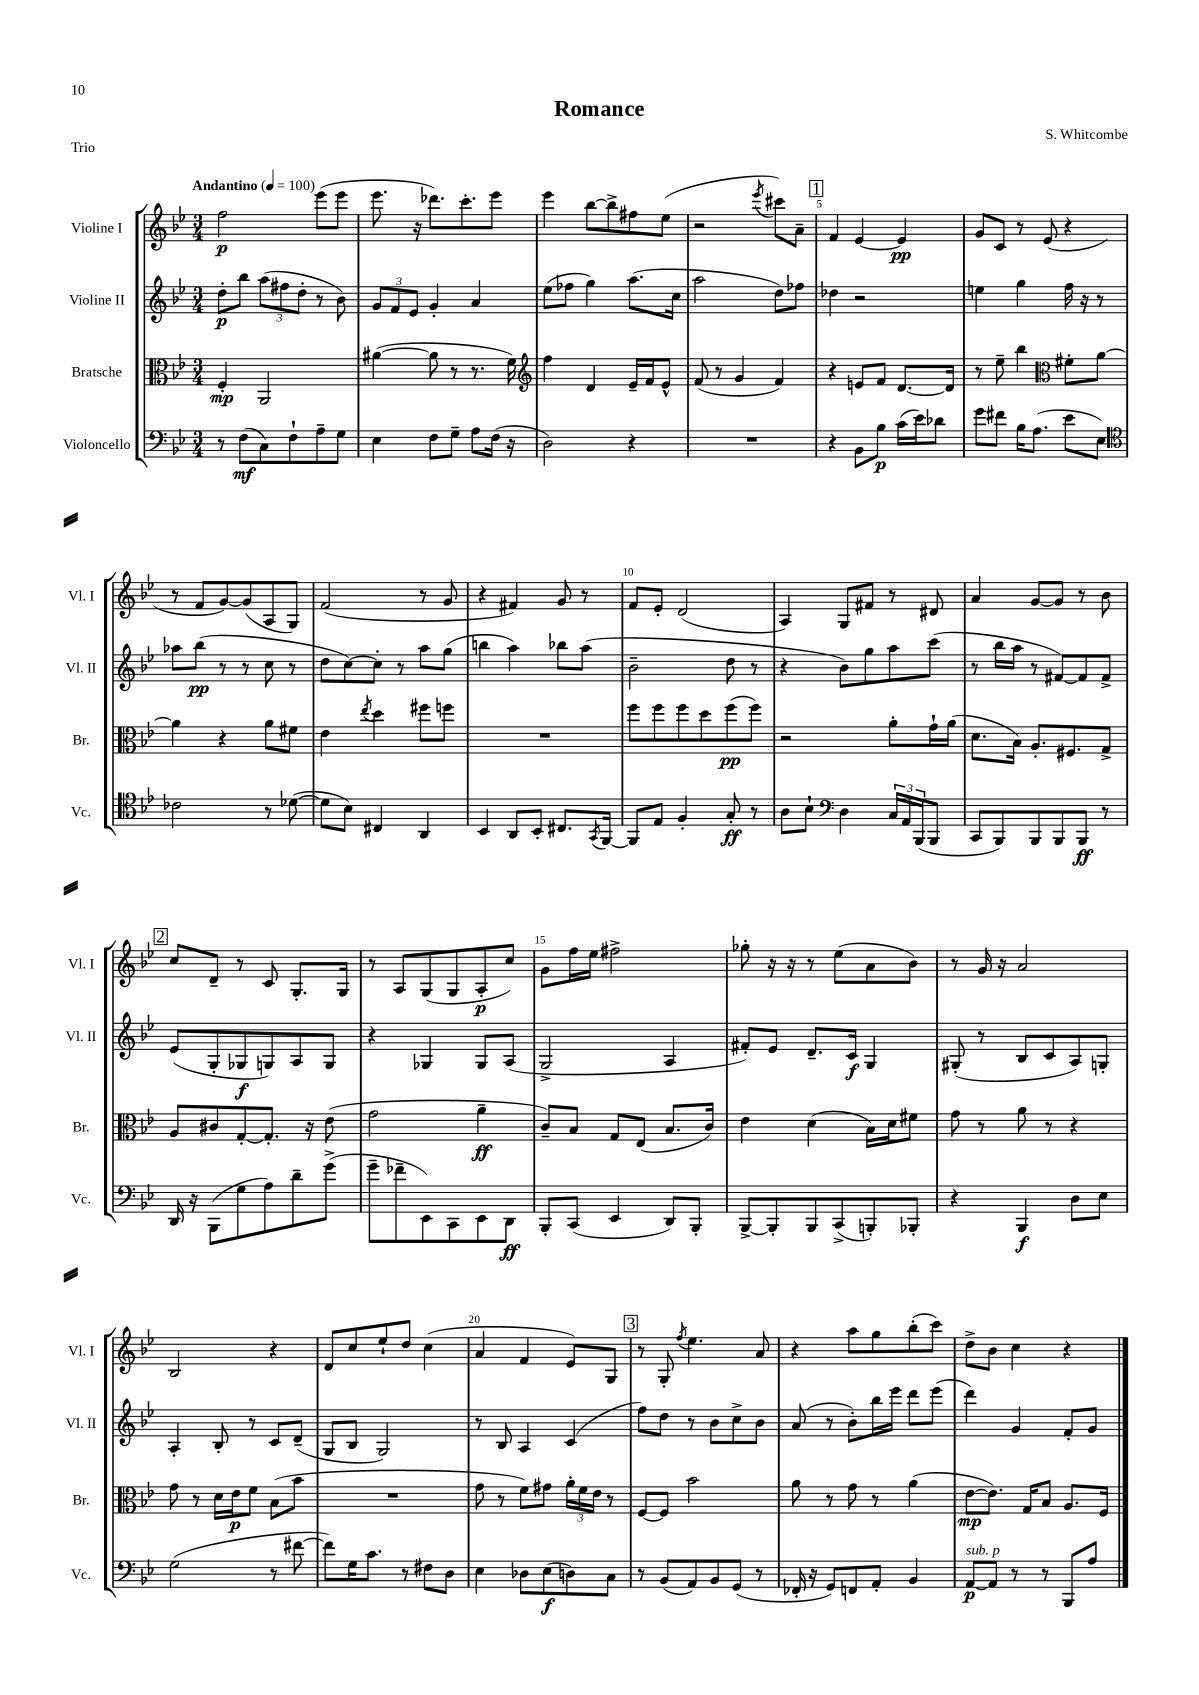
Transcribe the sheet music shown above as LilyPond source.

\header { title = "Romance" composer = "S. Whitcombe" piece = "Trio" }
<<
\new StaffGroup <<
\new Staff = "s0" \with { instrumentName = "Violine I" shortInstrumentName = "Vl. I" } {
    \clef treble \key bes \major \numericTimeSignature \time 3/4 \tempo "Andantino" 4 = 100
    f''2\p ees'''8( ees'''8 |
    ees'''8. r16 des'''8.) c'''8.-. ees'''8 |
    ees'''4 bes''8~ bes''8-> fis''8 ees''8( |
    r2 \acciaccatura { ees'''8 } cis'''8) a'8-- |
    \mark \markup { \box "1" } f'4 ees'4~ ees'4\pp |
    g'8 c'8 r8 ees'8( r4 |
    r8 f'8 g'8~) g'8( a8 g8) |
    f'2( r8 g'8 |
    r4 fis'4) g'8 r8 |
    f'8 ees'8-. d'2( |
    a4) g8 fis'8 r8 dis'8 |
    a'4 g'8~ g'8 r8 bes'8 |
    \mark \markup { \box "2" } c''8 d'8-- r8 c'8 g8.-. g16 |
    r8 a8 g8( g8 a8-.\p c''8) |
    g'8 f''16 ees''16 fis''2-> |
    ges''8-. r16 r16 r8 ees''8( a'8 bes'8) |
    r8 g'16 r16 a'2 |
    bes2 r4 |
    d'8 c''8 ees''8-! d''8 c''4( |
    a'4 f'4 ees'8) g8 |
    \mark \markup { \box "3" } r8 g8-. \acciaccatura { f''8 } ees''4. a'8 |
    r4 a''8 g''8 bes''8-.( c'''8) |
    d''8-> bes'8 c''4 r4 \bar "|." |
}
\new Staff = "s1" \with { instrumentName = "Violine II" shortInstrumentName = "Vl. II" } {
    \clef treble \key bes \major \numericTimeSignature \time 3/4
    d''8-.\p bes''8 \tuplet 3/2 { a''8( fis''8 d''8-. } r8 bes'8) |
    \tuplet 3/2 { g'8 f'8 ees'8 } g'4-. a'4 |
    ees''8( fes''8 g''4) a''8.( c''16 |
    a''2 d''8) fes''8 |
    \mark \markup { \box "1" } des''4 r2 |
    e''4 g''4 f''16 r16 r8 |
    aes''8 bes''8\pp( r8 r8 c''8 r8 |
    d''8 c''8~) c''8-. r8 a''8 g''8( |
    b''4 a''4) bes''8 a''8( |
    bes'2-- d''8 r8 |
    r4 bes'8) g''8 a''8 c'''8( |
    r8 bes''16 a''16 r8 fis'8~) fis'8 fis'8-> |
    \mark \markup { \box "2" } ees'8( g8-. ges8\f g8) a8 g8 |
    r4 ges4 ges8 a8( |
    g2-> a4 |
    fis'8-.) ees'8 d'8.-- c'16\f g4 |
    gis8-.( r8 bes8 c'8 a8) g8-. |
    a4-. bes8-. r8 c'8 d'8--( |
    g8 bes8 g2) |
    r8 bes8 a4 c'4( |
    \mark \markup { \box "3" } f''8) d''8 r8 bes'8 c''8-> bes'8 |
    a'8( r8 bes'8-.) bes''16 ees'''16 d'''8 ees'''8( |
    d'''4) g'4 f'8-. g'8 \bar "|." |
}
\new Staff = "s2" \with { instrumentName = "Bratsche" shortInstrumentName = "Br." } {
    \clef alto \key bes \major \numericTimeSignature \time 3/4
    f4-.\mp a,2 |
    ais'4~( ais'8 r8 r8. f'16) |
    \clef treble f''4 d'4 ees'16-- f'16 ees'8-^ |
    f'8( r8 g'4 f'4) |
    \mark \markup { \box "1" } r4 e'8 f'8 d'8.~ d'16 |
    r8 ees''8-- bes''4 \clef alto fis'8-. a'8~ |
    a'4 r4 a'8 fis'8 |
    ees'4 \acciaccatura { ees''8 } d''4 fis''8 f''8 |
    R2. |
    f''8 f''8 f''8 d''8 f''8\pp( f''8) |
    r2 a'8-. g'16-! a'16( |
    d'8. bes16) a8.-. fis8. g8-> |
    \mark \markup { \box "2" } a8 cis'8 g8~-. g8.-. r16 ees'8( |
    g'2 a'4--\ff |
    c'8--) bes8 g8 ees8( bes8. c'16) |
    ees'4 d'4( bes16) d'16 fis'8 |
    g'8 r8 a'8 r8 r4 |
    g'8 r8 d'16 ees'16\p f'8 bes8( bes'8 |
    R2. |
    g'8 r8 f'8) gis'8 \tuplet 3/2 { a'16-. f'16 ees'16 } r8 |
    \mark \markup { \box "3" } f8~ f8 bes'2 |
    a'8 r8 g'8 r8 a'4( |
    ees'8~\mp ees'8.) g16 bes8 a8. f16 \bar "|." |
}
\new Staff = "s3" \with { instrumentName = "Violoncello" shortInstrumentName = "Vc." } {
    \clef bass \key bes \major \numericTimeSignature \time 3/4
    r8 f8\mf( c8) f8-! a8-- g8 |
    ees4 f8 g8-- a8 f16( r16 |
    d2) r4 |
    R2. |
    \mark \markup { \box "1" } r4 bes,8 bes8\p c'16( ees'16) des'8 |
    g'8 fis'8 bes16 a8.( ees'8 ees8) |
    \clef tenor ces'2 r8 des'8~( |
    des'8 bes8) cis4 a,4 |
    bes,4 a,8 bes,8-. cis8. \acciaccatura { g,8 } f,16~ |
    f,8 ees8 f4-. g8-.\ff r8 |
    a8 bes8-! \clef bass d4 \tuplet 3/2 { c16 a,16 bes,,16( } bes,,8 |
    c,8 bes,,8) bes,,8 bes,,8 bes,,8\ff r8 |
    \mark \markup { \box "2" } d,16 r16 bes,,8( g8 a8) d'8-- g'8->( |
    g'8-- fes'8-- ees,8) c,8 ees,8 d,8\ff |
    bes,,8-. c,8( ees,4 d,8) bes,,8-. |
    bes,,8~-> bes,,8-. bes,,8 c,8->( b,,8-.) bes,,8-. |
    r4 bes,,4\f d8 ees8 |
    g2( r8 fis'8~ |
    fis'8) g16 c'8. r8 fis8 d8 |
    ees4 des8 ees8\f( d8) c8 |
    \mark \markup { \box "3" } r8 bes,8( a,8) bes,8 g,8( r8 |
    fes,16-. r16 g,8) f,8 a,8-. bes,4 |
    a,8~\p^\markup { \italic "sub. p" } a,8 r8 r8 bes,,8 a8 \bar "|." |
}
>>
>>
\layout { \context { \Score \override BarNumber.break-visibility = ##(#f #t #t) barNumberVisibility = #(every-nth-bar-number-visible 5) } }
